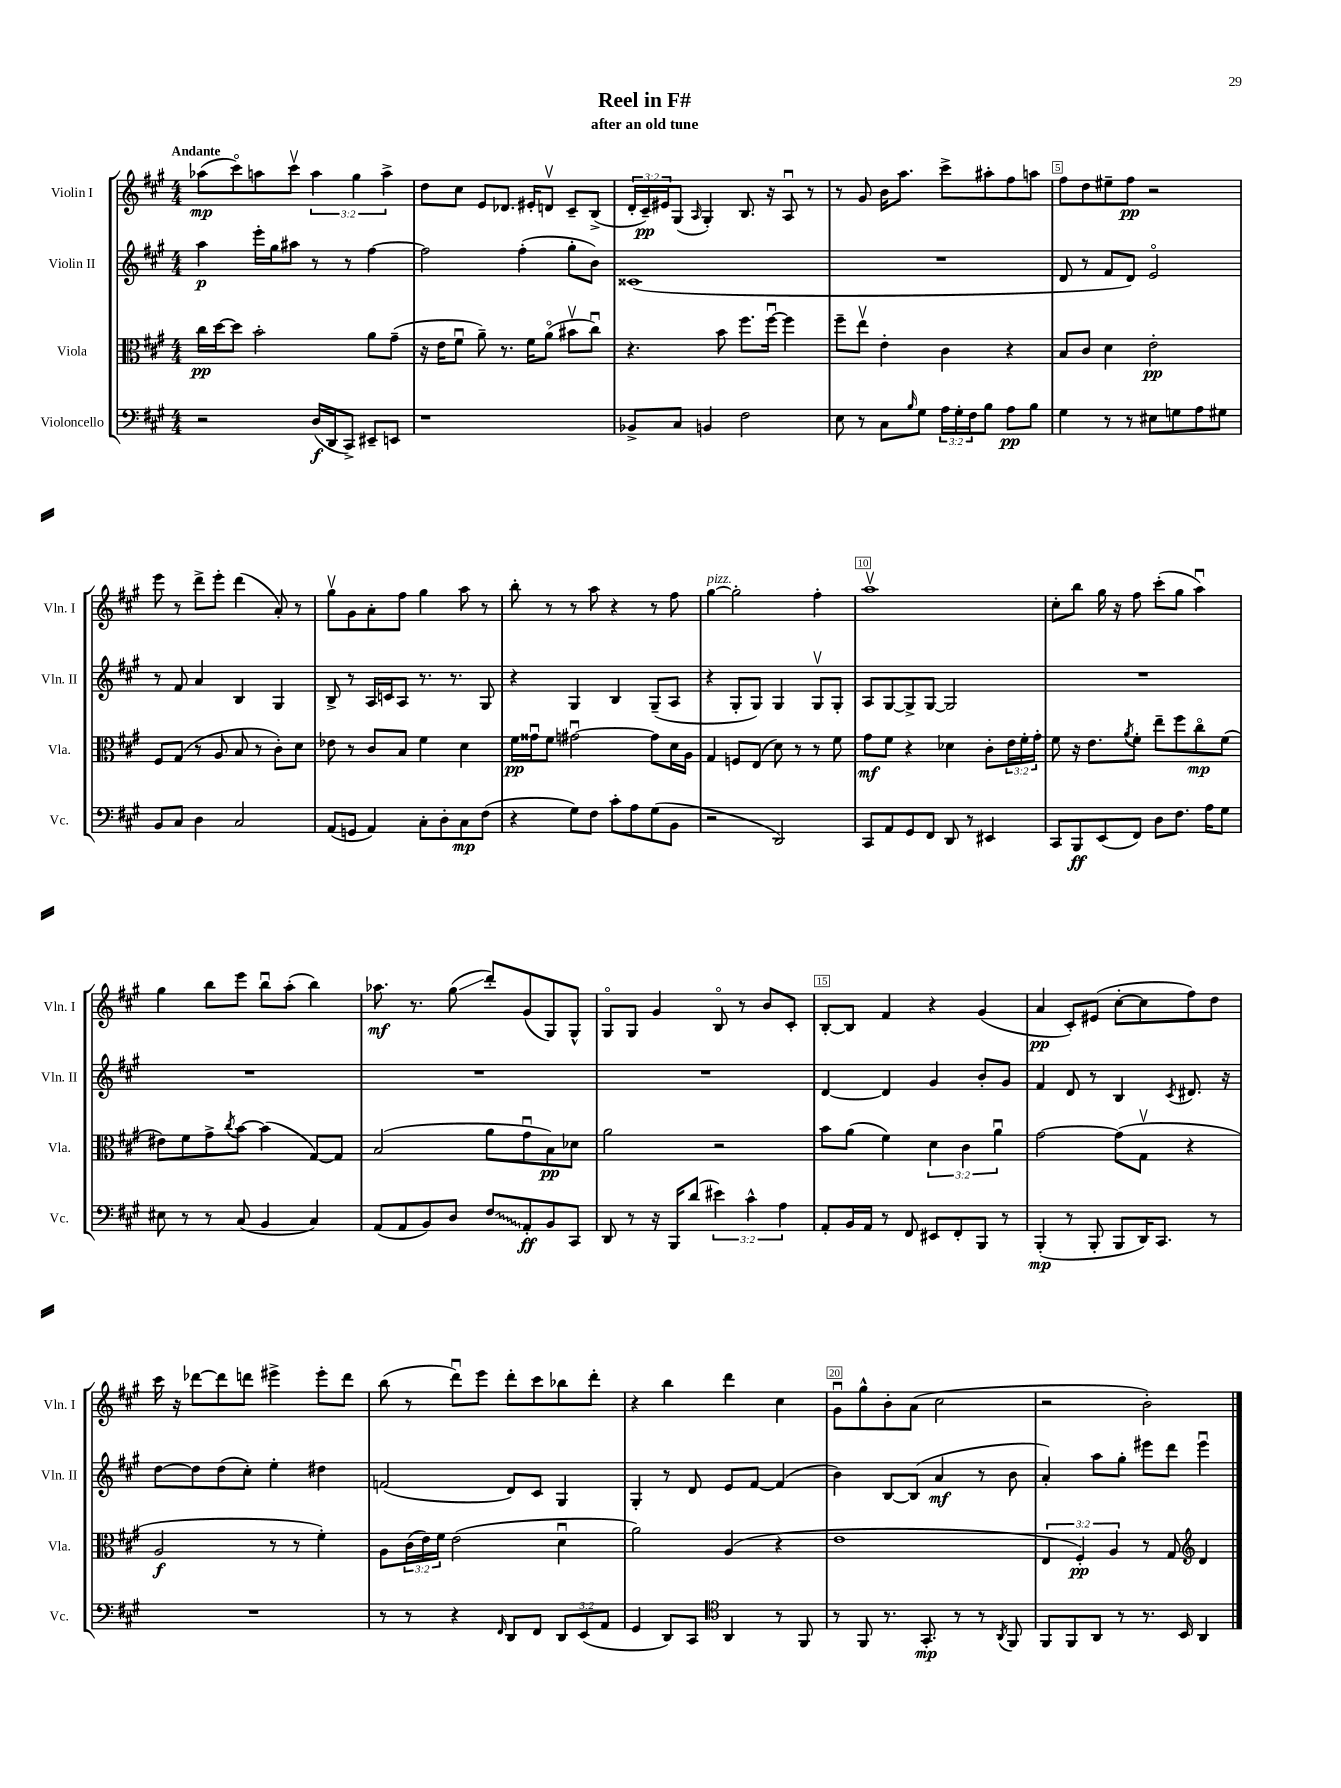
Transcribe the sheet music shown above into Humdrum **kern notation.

**kern	**kern	**kern	**kern
*staff4	*staff3	*staff2	*staff1
*clefF4	*clefC3	*clefG2	*clefG2
*k[f#c#g#]	*k[f#c#g#]	*k[f#c#g#]	*k[f#c#g#]
*M4/4	*M4/4	*M4/4	*M4/4
2r	16cc#\LL	4aa\	(8aa-\L
.	[16dd\J	.	.
.	8dd\]J	.	8ccc#o\)
.	2b'\	16eee'\LL	8aa\
.	.	16gg#\J	.
.	.	8aa#\J	8ccc#v\J
(16D/LL	.	8r	6aa\
16DD/J	.	.	.
8CC#^/J)	.	8r	.
.	.	.	6gg#\
8EE#~/L	8a\L	[4ff#\	.
.	.	.	6aa^\
8EE/J	(8g#~\J	.	.
=	=	=	=
1r	16r	2ff#\]	8dd\L
.	16e\LK	.	.
.	8f#u\J	.	8cc#\J
.	8a~\)	.	8e/L
.	8.r	.	8.d-/J
.	.	(4ff#'\	.
.	16f#\LK	.	16e#'/LK
.	(8ao\J	.	8dv/J
.	8b#v\L	8gg#'\L	8c#~/L
.	8cc#u\J)	8b\J)	(8B^/J
=	=	=	=
8BB-^/L	4.r	(1c##	24d'/LL
.	.	.	24c#~/)
.	.	.	24e#/J
8C#/J	.	.	(8G#/J
.	.	.	16qqA/
4BB/	.	.	4G#'/)
.	8b\	.	.
2F#\	8.ff#\L	.	8.B/
.	[16ff#u\Jk	.	16r
.	4ff#\]	.	8Au/
.	.	.	8r
=	=	=	=
8E\	8ff#~\L	1r	8r
8r	8eev\J	.	8g#/
8C#\L	4e'\	.	16b\LK
.	.	.	8.aa\J
16qqB/	.	.	.
8G#\J	.	.	.
24A\LL	4c#\	.	8ccc#^\L
24G#'\	.	.	.
24F#\J	.	.	.
8B\J	.	.	8aa#'\
8A\L	4r	.	8ff#\
8B\J	.	.	8aa\J
=	=	=	=
4G#\	8B/L	8d/	8ff#\L
.	8c#/J	8r	8dd\
8r	4d\	8f#/L	8ee#~\
8r	.	8d/J)	8ff#\J
8E#\L	2e'\	2eo/	2r
8G\	.	.	.
8A\	.	.	.
8G#\J	.	.	.
=	=	=	=
8BB/L	8F#/L	8r	8eee\
8C#/J	(8G#/J	8f#/	8r
4D\	8r	4a/	8ddd^\L
.	8A/	.	8eee'\J
2C#/	8B/	4B/	(4ddd\
.	8r	.	.
.	8c#'\L)	4G#/	8a'/)
.	8d\J	.	8r
=	=	=	=
(8AA/L	8e-\	8B^/	8gg#v\L
8GG/J	8r	8r	8g#\
4AA/)	8c#/L	16A/LL	8a'\
.	.	16c/J	.
.	8B/J	8A/J	8ff#\J
8C#'\L	4f#\	8.r	4gg#\
8D'\	.	.	.
.	.	8.r	.
8C#\	4d\	.	8aa\
(8F#\J	.	8G#/	8r
=	=	=	=
4r	16f#\LL	4r	8bb'\
.	16g##u\J	.	.
.	8f#\J	.	8r
8G#\L)	[2g#u\	4G#/	8r
8F#\J	.	.	8aa\
8c#'\L	.	4B/	4r
8A\	.	.	.
(8G#\	8g#\]L	(8G#~/L	8r
8BB\J	16d\L	8A/J	8ff#\
.	16A\JJ	.	.
=	=	=	=
2r	4G#/	4r	[4gg#\
.	8F/L	8G#'/L	2gg#'\]
.	(8E/J	8G#/J)	.
2DD/)	8d\)	4G#/	.
.	8r	.	.
.	8r	8G#v/L	4ff#'\
.	8f#\	8G#'/J	.
=	=	=	=
8CC#/L	8g#\L	8A/L	1aav
8AA/	8f#\J	[8G#/	.
8GG#/	4r	8G#^/]	.
8FF#/J	.	[8G#/J	.
8DD/	4d-\	2G#/]	.
8r	.	.	.
4EE#/	8c#'\L	.	.
.	24e\L	.	.
.	24f#'\	.	.
.	24g#'\JJ	.	.
=	=	=	=
8CC#/L	8f#\	1r	8cc#'\L
8BBB/	16r	.	8bb\J
.	8.e\L	.	.
(8EE/	.	.	16gg#\
.	.	.	16r
.	8qa/	.	.
8FF#/J)	8f#'\J	.	8ff#\
8D\L	8ee~\L	.	(8ccc#'\L
8.F#\J	8ff#\	.	8gg#\J
.	8cc#o\	.	4aau\)
16A\LK	.	.	.
8G#\J	(8f#\J	.	.
=	=	=	=
8E#\	8e#\L)	1r	4gg#\
8r	8f#\	.	.
8r	8g#^\	.	8bb\L
.	8qcc#/	.	.
(8C#/	[8b\J	.	8eee\J
4BB/	(4b\]	.	8bbu\L
.	.	.	(8aa'\J
4C#/)	[8G#/L)	.	4bb\)
.	8G#/]J	.	.
=	=	=	=
(8AA/L	(2B/	1r	8.aa-\
8AA/	.	.	.
.	.	.	8.r
8BB/)	.	.	.
8D/J	.	.	(8gg#\
8F#/L	8a\L	.	8ddd'/L)
8AA'/	8g#u\	.	(8g#/
8BB/	8B\)	.	8G#/)
8CC#/J	8d-\J	.	8G#^^/J
=	=	=	=
8DD/	2a\	1r	8G#o/L
8r	.	.	8G#/J
16r	.	.	4g#/
16BBB/LK	.	.	.
(8d/J	.	.	.
6e#\)	2r	.	8Bo/
.	.	.	8r
6c#^^\	.	.	.
.	.	.	8b/L
6A\	.	.	.
.	.	.	8c#'/J
=	=	=	=
8AA'/L	8b\L	[4d/	[8B'/L
16BB/L	(8a\J	.	8B/]J
16AA/JJ	.	.	.
8r	4f#\)	4d/]	4f#/
8FF#/	.	.	.
8EE#/L	6d\	4g#/	4r
8FF#'/	.	.	.
.	6c#\	.	.
8BBB/J	.	8b'/L	(4g#/
.	6au\	.	.
8r	.	8g#/J	.
=	=	=	=
(4BBB'/	[2g#\	4f#/	4a/
8r	.	8d/	8c#'/L)
8BBB'/	.	8r	(8e#/J
8BBB/L	(8g#\]L	4B/	[8cc#'\L
16DD/K)	8G#v\J	.	8cc#\]
8.CC#/J	.	.	.
.	.	8qc#/	.
.	4r	8.d#/	8ff#\)
8r	.	.	8dd\J
.	.	16r	.
=	=	=	=
1r	2A/	[8dd\L	16ccc#\
.	.	.	16r
.	.	8dd\]	[8ddd-\L
.	.	(8dd\	8ddd-\]
.	.	8cc#'\J)	8ddd\J
.	8r	4ee'\	4eee#^\
.	8r	.	.
.	4f#'\)	4dd#\	8eee#'\L
.	.	.	8ddd\J
=	=	=	=
8r	8A\L	(2f/	(8bb\
8r	(24c#\L	.	8r
.	24e\)	.	.
.	24f#\JJ	.	.
4r	(2e\	.	8dddu\L)
.	.	.	8eee\J
16qqFF#/	.	.	.
8DD/L	.	8d/L)	8ddd'\L
8FF#/J	.	8c#/J	8ccc#\
12DD/L	4du\	4G#/	8bb-\
(12EE/	.	.	.
.	.	.	8ddd'\J
12AA/J	.	.	.
=	=	=	=
4GG#/	2a\)	4G#'/	4r
8DD/L)	.	8r	4bb\
8CC#/J	.	8d/	.
*clefC4	*	*	*
4AA/	(4A/	8e/L	4ddd\
.	.	[8f#/J	.
8r	4r	(4f#/]	4cc#\
8FF#/	.	.	.
=	=	=	=
8r	1e	4b\)	8g#u\L
8FF#/	.	.	8gg#^^\
8.r	.	[8B/L	8b'\
.	.	(8B/]J	(8a\J
8.GG#'/	.	.	.
.	.	4a/	2cc#\
8r	.	.	.
8r	.	8r	.
8qAA/	.	.	.
8FF#/	.	8b\	.
=	=	=	=
8FF#/L	6E/	4a'/)	2r
8FF#/	.	.	.
.	6F#'/)	.	.
8AA/J	.	8aa\L	.
.	6A/	.	.
8r	.	8gg#'\J	.
8.r	8r	8eee#\L	2b'\)
.	8G#/	8ddd\J	.
16BB/	.	.	.
*	*clefG2	*	*
4AA/	4d/	4eee#u\	.
==	==	==	==
*-	*-	*-	*-
